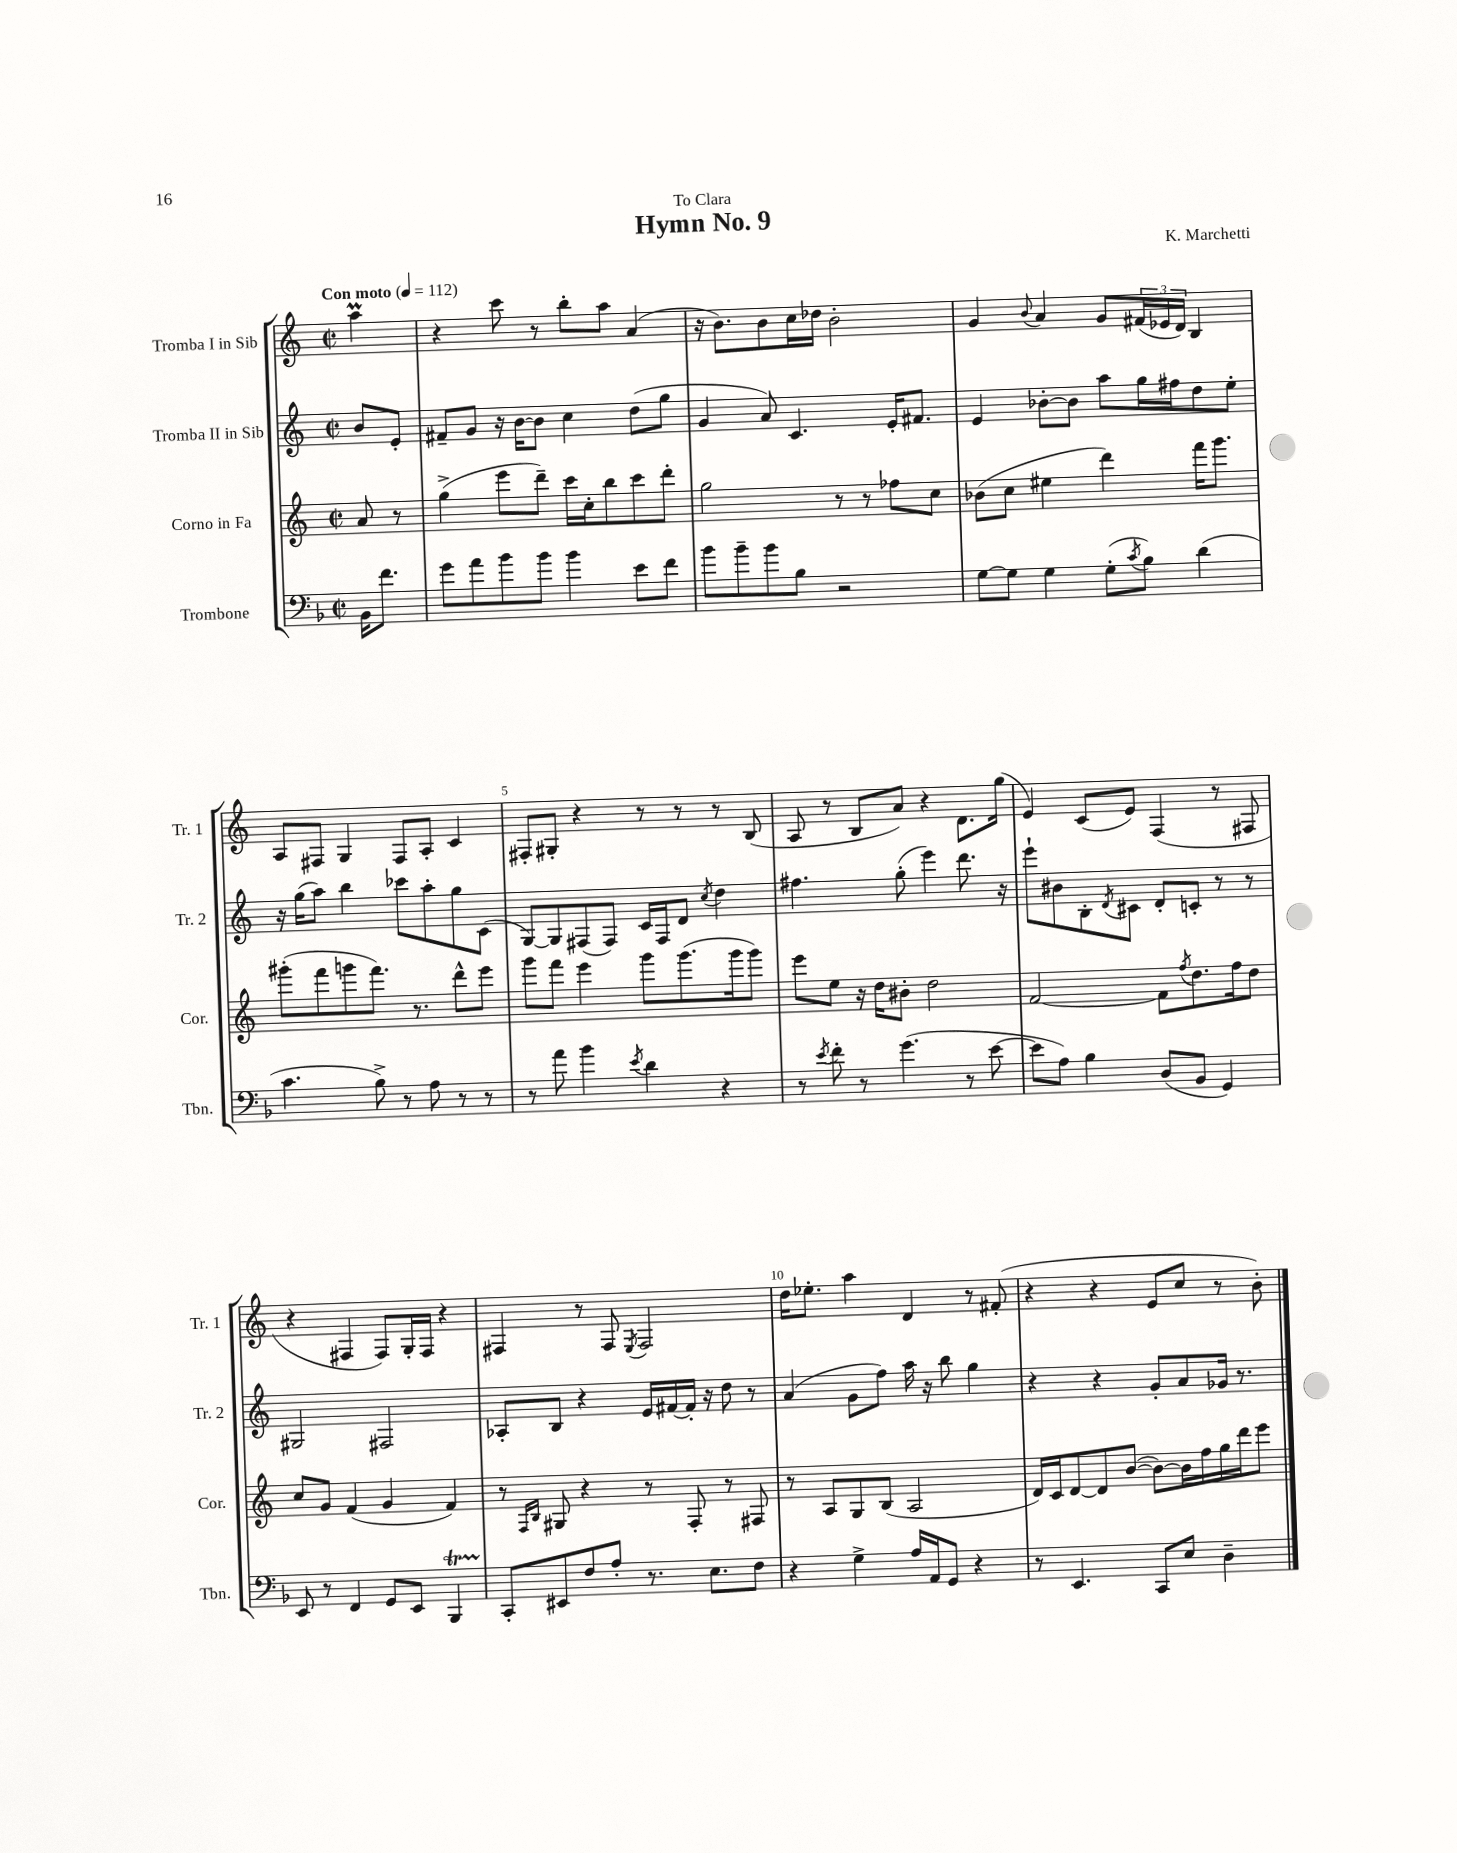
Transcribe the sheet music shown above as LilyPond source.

\header { title = "Hymn No. 9" composer = "K. Marchetti" dedication = "To Clara" }
<<
\new StaffGroup <<
\new Staff = "s0" \with { instrumentName = "Tromba I in Sib" shortInstrumentName = "Tr. 1" } {
    \clef treble \key c \major \defaultTimeSignature \time 2/2 \partial 4 \tempo "Con moto" 4 = 112
    a''4\prall |
    r4 c'''8 r8 b''8-. a''8 a'4( |
    r16 b'8.) b'8 c''16 des''16 b'2-. |
    g'4 \appoggiatura { b'8 } a'4 g'8 \tuplet 3/2 { fis'16( ees'16 d'16) } b4 |
    a8 fis8 g4 fis8 a8-. c'4 |
    fis8-. gis8-. r4 r8 r8 r8 b8( |
    a8 r8 b8 a'8) r4 d'8. g''16( |
    e'4) c'8( e'8) f4( r8 fis8 |
    r4 fis4 fis8) g16-. fis16 r4 |
    fis4 r8 fis8 \acciaccatura { e8 } fis2 |
    d''16 ees''8.-. a''4 d'4 r8 fis'8-.( |
    r4 r4 e'8 c''8 r8 b'8-.) \bar "|." |
}
\new Staff = "s1" \with { instrumentName = "Tromba II in Sib" shortInstrumentName = "Tr. 2" } {
    \clef treble \key c \major \defaultTimeSignature \time 2/2 \partial 4
    b'8 e'8-. |
    fis'8-- g'8 r16 b'16~ b'8 c''4 d''8( g''8 |
    g'4 a'8) c'4. e'16-. fis'8. |
    e'4 bes'8~-. bes'8 a''8 g''16 fis''16 d''8 e''8-. |
    r16 g''16( a''8) b''4 ces'''8 a''8-. g''8 c'8( |
    g8~) g8 fis8( fis8) c'16 fis16 d'8 \acciaccatura { c''8 } d''4 |
    fis''4. g''8-.( e'''4) d'''8. r16 |
    e'''8-! bis'8 b8-. \acciaccatura { d'8 } cis'8 d'8-. c'8-. r8 r8 |
    gis2 fis2 |
    aes8-. b8 r4 e'16 fis'16~ fis'16-. r16 d''8 r8 |
    a'4( g'8 f''8) a''16 r16 b''8 g''4 |
    r4 r4 g'8-. a'8 ges'16 r8. \bar "|." |
}
\new Staff = "s2" \with { instrumentName = "Corno in Fa" shortInstrumentName = "Cor." } {
    \clef treble \key c \major \defaultTimeSignature \time 2/2 \partial 4
    a'8 r8 |
    g''4->( e'''8 d'''8--) c'''16 c''16-. b''8 c'''8 d'''8-. |
    g''2 r8 r8 fes''8 c''8 |
    bes'8( c''8 eis''4 d'''4) f'''16 g'''8. |
    gis'''8-.( f'''8 g'''8 f'''8.) r8. d'''8-^ e'''8 |
    g'''8 f'''8 e'''4 g'''8 g'''8.( g'''16 g'''8) |
    e'''8 e''8 r16 d''16 bis'8-. d''2 |
    f'2~ f'8 \acciaccatura { f''8 } d''8. f''16 d''8 |
    c''8 g'8 f'4( g'4 f'4) |
    r8 \grace { f16 b16 } gis8 r4 r8 f8-. r8 fis8 |
    r8 a8 g8 b8( a2 |
    d'16) c'16 d'8~ d'8 b'8~( b'8~) b'16 f''16 g''16 d'''16 e'''8 \bar "|." |
}
\new Staff = "s3" \with { instrumentName = "Trombone" shortInstrumentName = "Tbn." } {
    \clef bass \key f \major \defaultTimeSignature \time 2/2 \partial 4
    bes,16 f'8. |
    g'8 a'8 bes'8 bes'8 bes'4 e'8 f'8 |
    bes'8 bes'8-- bes'8 bes8 r2 |
    g8~ g8 g4 g8-.( \acciaccatura { c'8 } bes8) d'4( |
    c'4. bes8->) r8 a8 r8 r8 |
    r8 a'8 bes'4 \acciaccatura { e'8 } d'4 r4 |
    r8 \acciaccatura { e'8 } f'8-. r8 g'4.( r8 e'8~ |
    e'8 a8) bes4 d8( bes,8 g,4) |
    e,8 r8 f,4 g,8 e,8 bes,,4\startTrillSpan |
    c,8-.\stopTrillSpan eis,8 f8 a8-. r8. e8. f8 |
    r4 g4-> a16 a,16 g,8 r4 |
    r8 e,4. c,8 e8 d4-- \bar "|." |
}
>>
>>
\layout { \context { \Score \override BarNumber.break-visibility = ##(#f #t #t) barNumberVisibility = #(every-nth-bar-number-visible 5) } }
